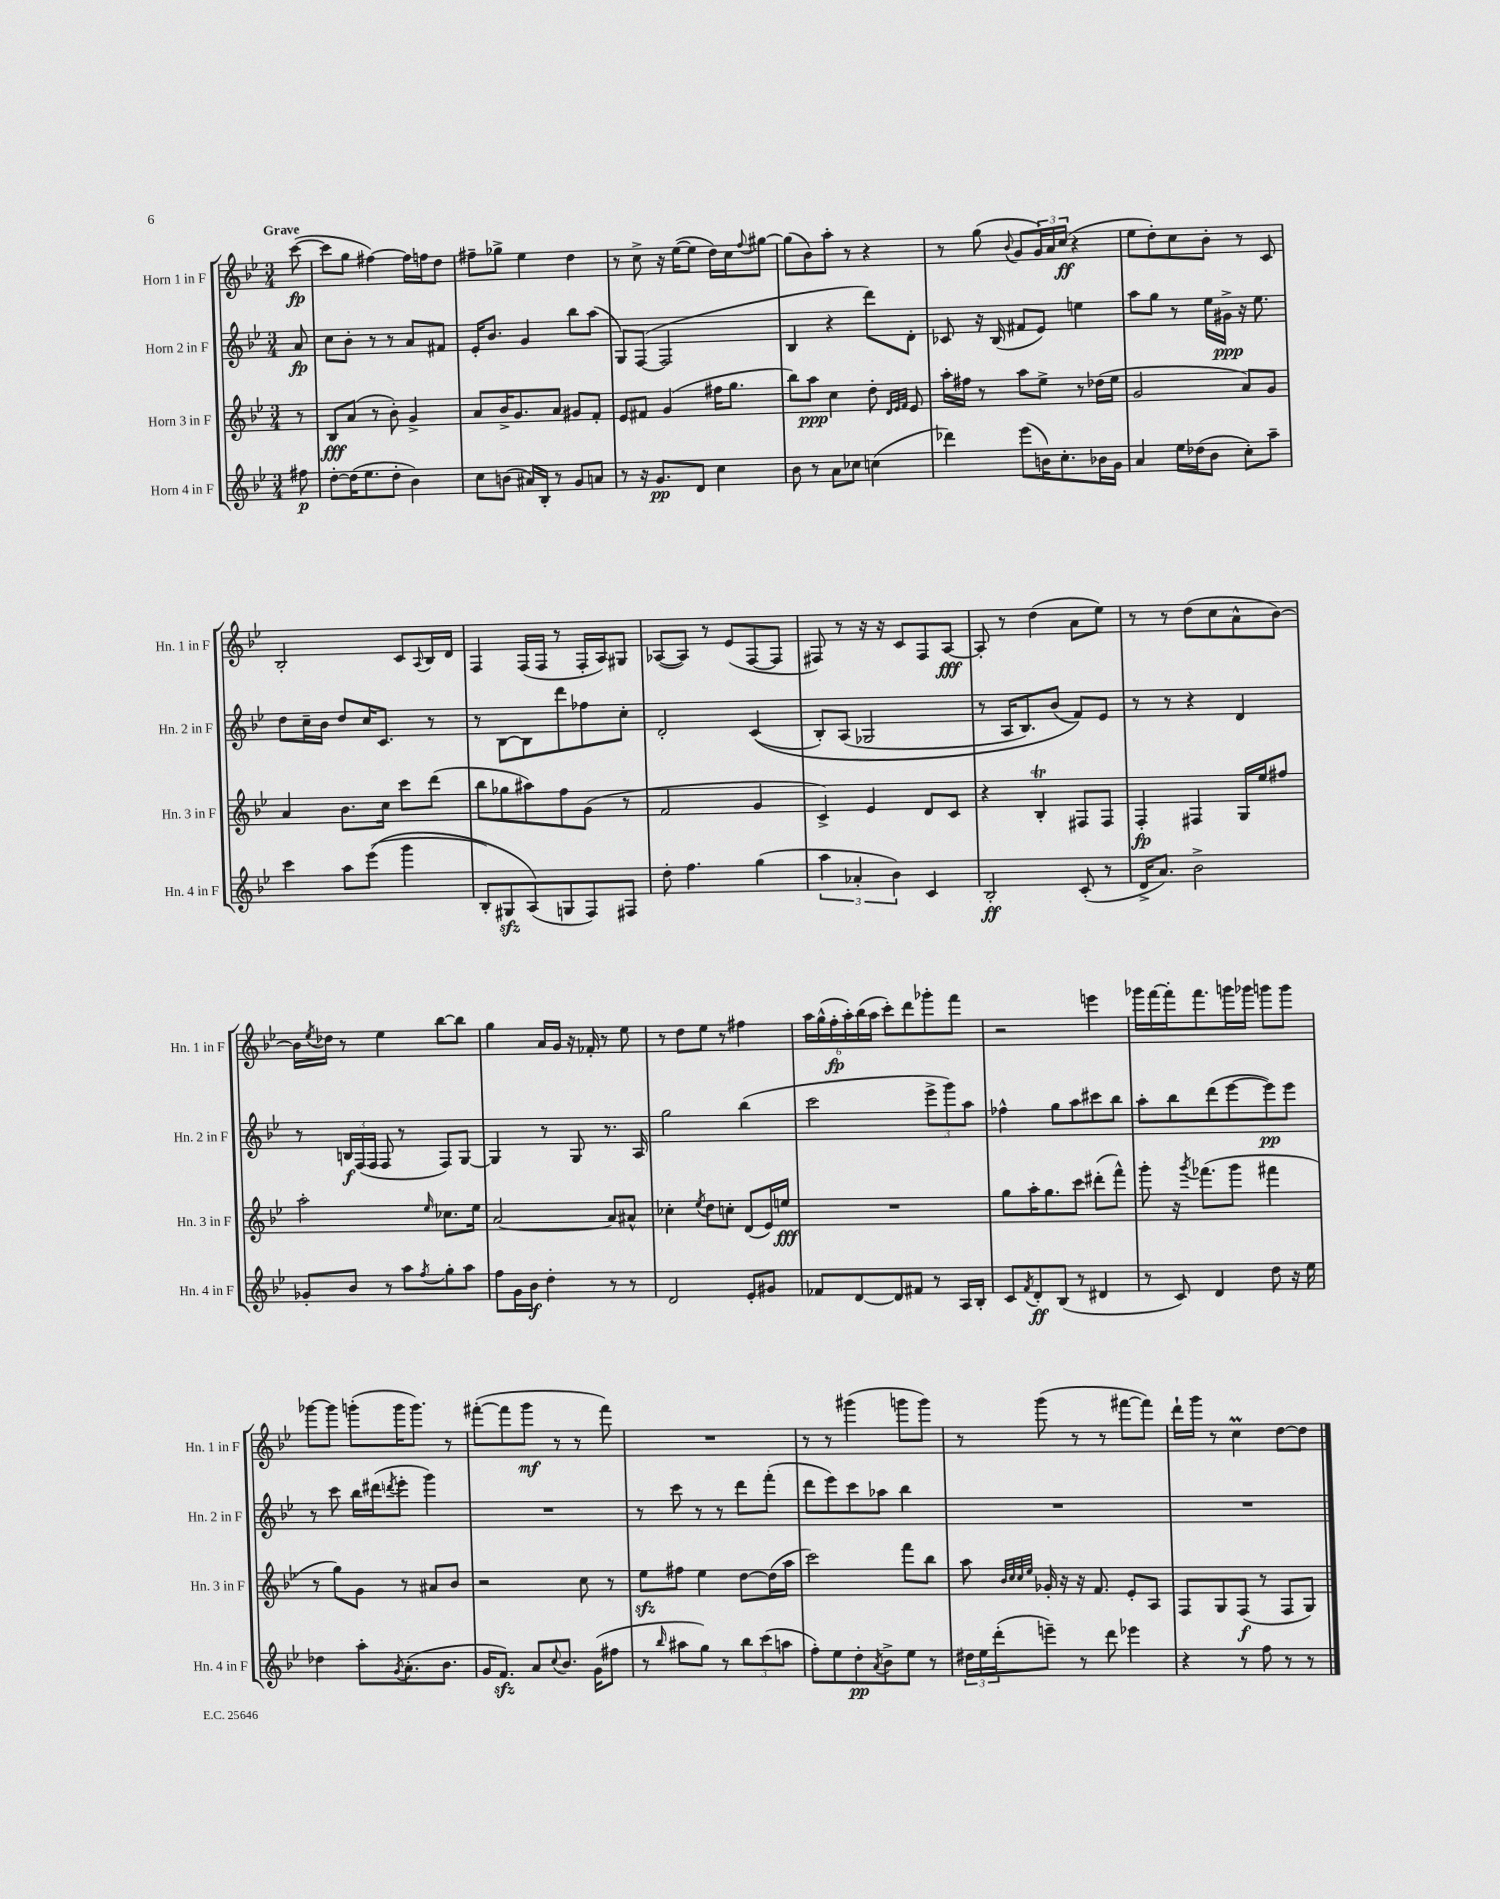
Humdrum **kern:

**kern	**dynam	**kern	**dynam	**kern	**dynam	**kern	**dynam
*part4	*part4	*part3	*part3	*part2	*part2	*part1	*part1
*staff4	*staff4	*staff3	*staff3	*staff2	*staff2	*staff1	*staff1
*I"Horn 4 in F	*	*I"Horn 3 in F	*	*I"Horn 2 in F	*	*I"Horn 1 in F	*
*I'Hn. 4 in F	*	*I'Hn. 3 in F	*	*I'Hn. 2 in F	*	*I'Hn. 1 in F	*
*clefG2	*	*clefG2	*	*clefG2	*	*clefG2	*
*k[b-e-]	*	*k[b-e-]	*	*k[b-e-]	*	*k[b-e-]	*
*M3/4	*	*M3/4	*	*M3/4	*	*M3/4	*
=	=	=	=	=	=	=	=
!	!	!	!	!	!	!LO:TX:a:B:t=Grave	!
8ff#X\	p	8r	.	8a/	fp	([8ccc\	fp
=1	=1	=1	=1	=1	=1	=1	=1
[8dd'\L	.	8B-/L	fff	8cc\L	.	8ccc\L]	.
(16dd\K]	.	(8a/J	.	8b-'\J	.	8gg\J	.
8.ee-\	.	.	.	.	.	.	.
.	.	8r	.	8r	.	[4ff#X\)	.
8dd'\J	.	8b-'\)	.	8r	.	.	.
4b-\)	.	4g^/	.	8a/L	.	16ff#\LL]	.
.	.	.	.	.	.	16ffn\J	.
.	.	.	.	8f#X/J	.	8dd\J	.
=2	=2	=2	=2	=2	=2	=2	=2
8cc\L	.	8a/L	.	16e-'/KL	.	8ff#X~\L	.
.	.	.	.	8.b-/J	.	.	.
(8bn\J	.	16b-^/K	.	.	.	8gg-X^\J	.
.	.	8.g/	.	.	.	.	.
16a#X/LL)	.	.	.	4g/	.	4ee-\	.
16B-'/JJ	.	.	.	.	.	.	.
8r	.	8a/J	.	.	.	.	.
8g/L	.	8g#X/L	.	8bb-\L	.	4dd\	.
8an/J	.	8f'/J	.	(8aa\J	.	.	.
=3	=3	=3	=3	=3	=3	=3	=3
8r	.	8e-/L	.	8G/L)	.	8r	.
16r	.	8f#X/J	.	([8F/J	.	8cc^\	.
8.g/L	pp	.	.	.	.	.	.
.	.	(4g/	.	2F/]	.	16r	.
.	.	.	.	.	.	([16ee-\KL	.
8d/J	.	.	.	.	.	8ee-\J]	.
4cc\	.	16ff#X\KL	.	.	.	16dd\LL)	.
.	.	8.gg\J	.	.	.	16cc\J	.
.	.	.	.	.	.	8qqff/	.
.	.	.	.	.	.	[8gg#X\J	.
=4	=4	=4	=4	=4	=4	=4	=4
8b-\	.	8bb-\L)	.	4B-/	.	(8gg#\L]	.
8r	.	8aa\J	ppp	.	.	8b-\)	.
8a\L	.	4cc\	.	4r	.	8aa'\J	.
8cc-X\J	.	.	.	.	.	8r	.
(4ccn\	.	8dd'\	.	8ddd\L)	.	4r	.
.	.	32qqd/LLL	.	.	.	.	.
.	.	32qqe-/	.	.	.	.	.
.	.	32qqf/JJJ	.	.	.	.	.
.	.	8e-/	.	8d'\J	.	.	.
=5	=5	=5	=5	=5	=5	=5	=5
4ddd-X\)	.	16aa'\LL	.	8c-X/	.	8r	.
.	.	16ff#X\JJ	.	.	.	.	.
.	.	8r	.	16r	.	(8gg\	.
.	.	.	.	(16B-/	.	.	.
.	.	.	.	.	.	8qqb-/	.
(8eee-\L	.	8aa\L	.	8f#X/L	.	8g/L	.
16bn\K)	.	8ee-^\J	.	8e-/J)	.	24g/L)	.
.	.	.	.	.	.	24a/	.
8.cc'\	.	.	.	.	.	.	.
.	.	.	.	.	.	(24cc/JJ	ff
.	.	8r	.	4een\	.	4r	.
16b-X\L	.	(16dd-X\LL	.	.	.	.	.
16g\JJ	.	16ee-\JJ	.	.	.	.	.
=6	=6	=6	=6	=6	=6	=6	=6
4a/	.	2g/	.	8aa\L	.	8ee-\L	.
.	.	.	.	8gg\J	.	8dd'\)	.
16ee-\LL	.	.	.	8r	.	8cc\	.
(16dd-X\J	.	.	.	.	.	.	.
8b-\J	.	.	.	16ee-\LL	.	8b-'\J	.
.	.	.	.	16g#X^\JJ	ppp	.	.
8cc'\L)	.	8a/L)	.	16r	.	8r	.
.	.	.	.	8.ee-\	.	.	.
8aa~\J	.	8g/J	.	.	.	8c/	.
!!LO:LB:g=z
=7	=7	=7	=7	=7	=7	=7	=7
4ccc\	.	4a/	.	8dd\L	.	2B-'/	.
.	.	.	.	16cc~\L	.	.	.
.	.	.	.	16b-\JJ	.	.	.
8aa\L	.	8.b-\L	.	8dd/L	.	.	.
((8eee-\J	.	.	.	16cc/K	.	.	.
.	.	16cc\Jk	.	8.c/J	.	.	.
4ggg\	.	8ccc\L	.	.	.	8c/L	.
.	.	.	.	.	.	8qqA/	.
.	.	(8ddd\J	.	8r	.	16B-/L	.
.	.	.	.	.	.	16d/JJ	.
=8	=8	=8	=8	=8	=8	=8	=8
8B-'/L)	.	8bb-\L	.	8r	.	4F/	.
8G#Xzz/	.	8gg-X\	.	[8B-\L	.	.	.
(8A/)	.	8aa#X\)	.	8B-\]	.	(16F/LL	.
.	.	.	.	.	.	16F/JJ	.
8Gn/	.	8ff\	.	8ddd\	.	8r	.
8F/)	.	(8g\J	.	8ff-X\	.	16F'/LL	.
.	.	.	.	.	.	16A/J)	.
8F#X/J	.	8r	.	8cc'\J	.	8G#X/J	.
=9	=9	=9	=9	=9	=9	=9	=9
8dd'\	.	2f/	.	2d'/	.	([8A-X/L	.
4.ff\	.	.	.	.	.	8A-/J])	.
.	.	.	.	.	.	8r	.
.	.	.	.	.	.	(8e-/L	.
(4gg\	.	4g/	.	((4c/	.	[8F/	.
.	.	.	.	.	.	8F/J]	.
=10	=10	=10	=10	=10	=10	=10	=10
6aa\	.	4c^/)	.	8B-'/L)	.	8F#X/)	.
.	.	.	.	(8A/J	.	8r	.
6a-X'/	.	.	.	.	.	.	.
.	.	4e-/	.	2G-X/	.	16r	.
.	.	.	.	.	.	16r	.
6b-\)	.	.	.	.	.	.	.
.	.	.	.	.	.	8c/L	.
4c/	.	8d/L	.	.	.	8F#/	.
.	.	8c/J	.	.	.	[8A/J	fff
=11	=11	=11	=11	=11	=11	=11	=11
2B-'/	ff	4r	.	8r	.	8A'/]	.
.	.	.	.	16A/KL	.	8r	.
.	.	.	.	8.B-/)	.	.	.
.	.	4B-T'/	.	.	.	(4dd\	.
.	.	.	.	(8b-/J	.	.	.
(8c'/	.	8F#X/L	.	8f/L))	.	8a\L	.
8r	.	8F#/J	.	8e-/J	.	8ee-\J)	.
=12	=12	=12	=12	=12	=12	=12	=12
16d^/KL	.	4F'/	fp	8r	.	8r	.
8.a/J)	.	.	.	.	.	.	.
.	.	.	.	8r	.	8r	.
2b-^\	.	4F#X/	.	4r	.	(8dd\L	.
.	.	.	.	.	.	8cc\	.
.	.	16G/LL	.	4d/	.	8a^^\	.
.	.	16ee-/J	.	.	.	.	.
.	.	8ff#X/J	.	.	.	[8b-\J)	.
!!LO:LB:g=z
=13	=13	=13	=13	=13	=13	=13	=13
8g-X'/L	.	2aa'\	.	8r	.	16b-\LL]	.
.	.	.	.	.	.	8qee-/	.
.	.	.	.	.	.	16dd-X\JJ	.
8b-/J	.	.	.	24Bn/LL	f	8r	.
.	.	.	.	(24F/	.	.	.
.	.	.	.	24F/JJ	.	.	.
8r	.	.	.	8F/	.	4ee-\	.
8aa\L	.	.	.	8r	.	.	.
8qff/	.	16qqee-/	.	.	.	.	.
8gg'\	.	8.cc-X\L	.	8F/L)	.	[8bb-\L	.
8aa\J	.	.	.	[8G/J	.	8bb-\J]	.
.	.	16ee-\Jk	.	.	.	.	.
=14	=14	=14	=14	=14	=14	=14	=14
8ff\L	.	[2a/	.	4G/]	.	4gg\	.
16g\L	.	.	.	.	.	.	.
16b-\JJ	f	.	.	.	.	.	.
4dd'\	.	.	.	8r	.	16a/LL	.
.	.	.	.	.	.	16g/JJ	.
.	.	.	.	8G/	.	16r	.
.	.	.	.	.	.	16f-X'/	.
8r	.	8a/L]	.	8.r	.	8r	.
8r	.	8a#X^^/J	.	.	.	8ee-\	.
.	.	.	.	16A/	.	.	.
=15	=15	=15	=15	=15	=15	=15	=15
2d/	.	4cc-X'\	.	2gg\	.	8r	.
.	.	.	.	.	.	8dd\L	.
.	.	8qee-/	.	.	.	.	.
.	.	8dd\L	.	.	.	8ee-\J	.
.	.	8ccn'\J	.	.	.	8r	.
8e-'/L	.	(8d/L	.	(4bb-\	.	4ff#X\	.
8g#X/J	.	16e-/L)	.	.	.	.	.
.	.	16een/JJ	fff	.	.	.	.
=16	=16	=16	=16	=16	=16	=16	=16
8f-X/L	.	2.r	.	2ccc\	.	24aa\LL	.
.	.	.	.	.	.	(24gg^^\	.
.	.	.	.	.	.	24ff'\	fp
[8d/	.	.	.	.	.	24aa'\)	.
.	.	.	.	.	.	(24bb-\	.
.	.	.	.	.	.	24aa\JJ	.
8d/]	.	.	.	.	.	8ccc'\L)	.
8f#X/J	.	.	.	.	.	8ddd\	.
8r	.	.	.	12eee-^\L	.	8ggg-X'\	.
.	.	.	.	12ggg\)	.	.	.
16A/LL	.	.	.	.	.	8fff\J	.
.	.	.	.	12aa\J	.	.	.
16B-'/JJ	.	.	.	.	.	.	.
=17	=17	=17	=17	=17	=17	=17	=17
8c/L	.	8gg\L	.	4ff-X^^\	.	2r	.
8qf/	.	.	.	.	.	.	.
8d'/	ff	16aa'\K	.	.	.	.	.
.	.	8.gg\	.	.	.	.	.
(8B-/J	.	.	.	8gg\L	.	.	.
8r	.	8ccc\J	.	8aa\	.	.	.
4d#X/	.	(8ddd#X'\L	.	8ccc#X\	.	4eeen\	.
.	.	8fff^^\J)	.	8bb-\J	.	.	.
=18	=18	=18	=18	=18	=18	=18	=18
8r	.	8ggg'\	.	8aa'\L	.	16ggg-X\LL	.
.	.	.	.	.	.	[16fff\	.
8c/)	.	16r	.	8bb-\	.	16fff'\J]	.
.	.	8qggg/	.	.	.	.	.
.	.	(8.fff-X\L	.	.	.	8.fff\	.
4d/	.	.	.	(8ddd\	.	.	.
.	.	8ggg\J	.	[8eee-\	.	16gggn\L	.
.	.	.	.	.	.	16ggg-X\JJ	.
8dd\	.	4fff#X\	.	8eee-\])	pp	8gggn\L	.
16r	.	.	.	8eee-\J	.	8ggg\J	.
16ee-\	.	.	.	.	.	.	.
!!LO:LB:g=z
=19	=19	=19	=19	=19	=19	=19	=19
4dd-X\	.	8r	.	8r	.	[8ggg-X\L	.
.	.	8gg\L)	.	8ccc\	.	8ggg-\J]	.
8aa'\L	.	8g\J	.	16bb-\LL	.	(8gggn'\L	.
.	.	.	.	(16ddd#X\J	.	.	.
8qg/	.	.	.	8qdddn/	.	.	.
(8.a'\	.	8r	.	8eee-'\J	.	16ggg\K	.
.	.	.	.	.	.	8.ggg\J)	.
.	.	8a#X/L	.	4ggg\)	.	.	.
8.b-\J	.	.	.	.	.	.	.
.	.	8b-/J	.	.	.	8r	.
=20	=20	=20	=20	=20	=20	=20	=20
16g/KL	.	2r	.	2.r	.	([8fff#X'\L	.
8.fzz/J)	.	.	.	.	.	.	.
.	.	.	.	.	.	8fff#\]	.
8a/L	.	.	.	.	.	8ggg\J	mf
8qqcc/	.	.	.	.	.	.	.
8.b-/J	.	.	.	.	.	8r	.
.	.	8cc\	.	.	.	8r	.
(16g\KL	.	.	.	.	.	.	.
8ff#X\J	.	8r	.	.	.	8fff#\)	.
=21	=21	=21	=21	=21	=21	=21	=21
8r	.	8ee-zz\L	.	8r	.	2.r	.
16qqbb-/	.	.	.	.	.	.	.
8aa#X\L	.	8ff#X\J	.	8ccc\	.	.	.
8gg\J)	.	4ee-\	.	8r	.	.	.
8r	.	.	.	8r	.	.	.
12bb-\L	.	[8dd\L	.	8ddd\L	.	.	.
(12ccc\	.	.	.	.	.	.	.
.	.	(16dd\L]	.	(8fff'\J	.	.	.
12aan\J	.	.	.	.	.	.	.
.	.	16aa\JJ	.	.	.	.	.
=22	=22	=22	=22	=22	=22	=22	=22
8ff'\L)	.	2ccc\)	.	8ddd\L	.	8r	.
8ee-\	.	.	.	8eee-\)	.	8r	.
8dd'\	pp	.	.	8ccc\	.	(4ggg#X\	.
8qa/	.	.	.	.	.	.	.
8b-^\	.	.	.	8aa-X\J	.	.	.
8ee-\J	.	8fff\L	.	4bb-\	.	8gggn\L	.
8r	.	8bb-\J	.	.	.	8ggg\J)	.
=23	=23	=23	=23	=23	=23	=23	=23
24dd#X\LL	.	8aa\	.	2.r	.	8r	.
24ee-\	.	.	.	.	.	.	.
(24ddd'\J	.	.	.	.	.	.	.
.	.	32qqb-/LLL	.	.	.	.	.
.	.	32qqcc/	.	.	.	.	.
.	.	32qqcc/	.	.	.	.	.
.	.	32qqee-/JJJ	.	.	.	.	.
8eeen~\J)	.	16g-X'/	.	.	.	(8ggg\	.
.	.	16r	.	.	.	.	.
8r	.	16r	.	.	.	8r	.
.	.	8.f/	.	.	.	.	.
8ddd\	.	.	.	.	.	8r	.
4eee-X\	.	8e-'/L	.	.	.	[8fff#X\L	.
.	.	8A/J	.	.	.	8fff#\J])	.
=24	=24	=24	=24	=24	=24	=24	=24
4r	.	8F/L	.	2.r	.	16ddd`\LL	.
.	.	.	.	.	.	16ggg\JJ	.
.	.	8G/	.	.	.	8r	.
8r	.	(8F/J	f	.	.	4ccM\	.
8ff\	.	8r	.	.	.	.	.
8r	.	8F/L	.	.	.	[8dd\L	.
8r	.	8G/J)	.	.	.	8dd\J]	.
==	==	==	==	==	==	==	==
*-	*-	*-	*-	*-	*-	*-	*-
